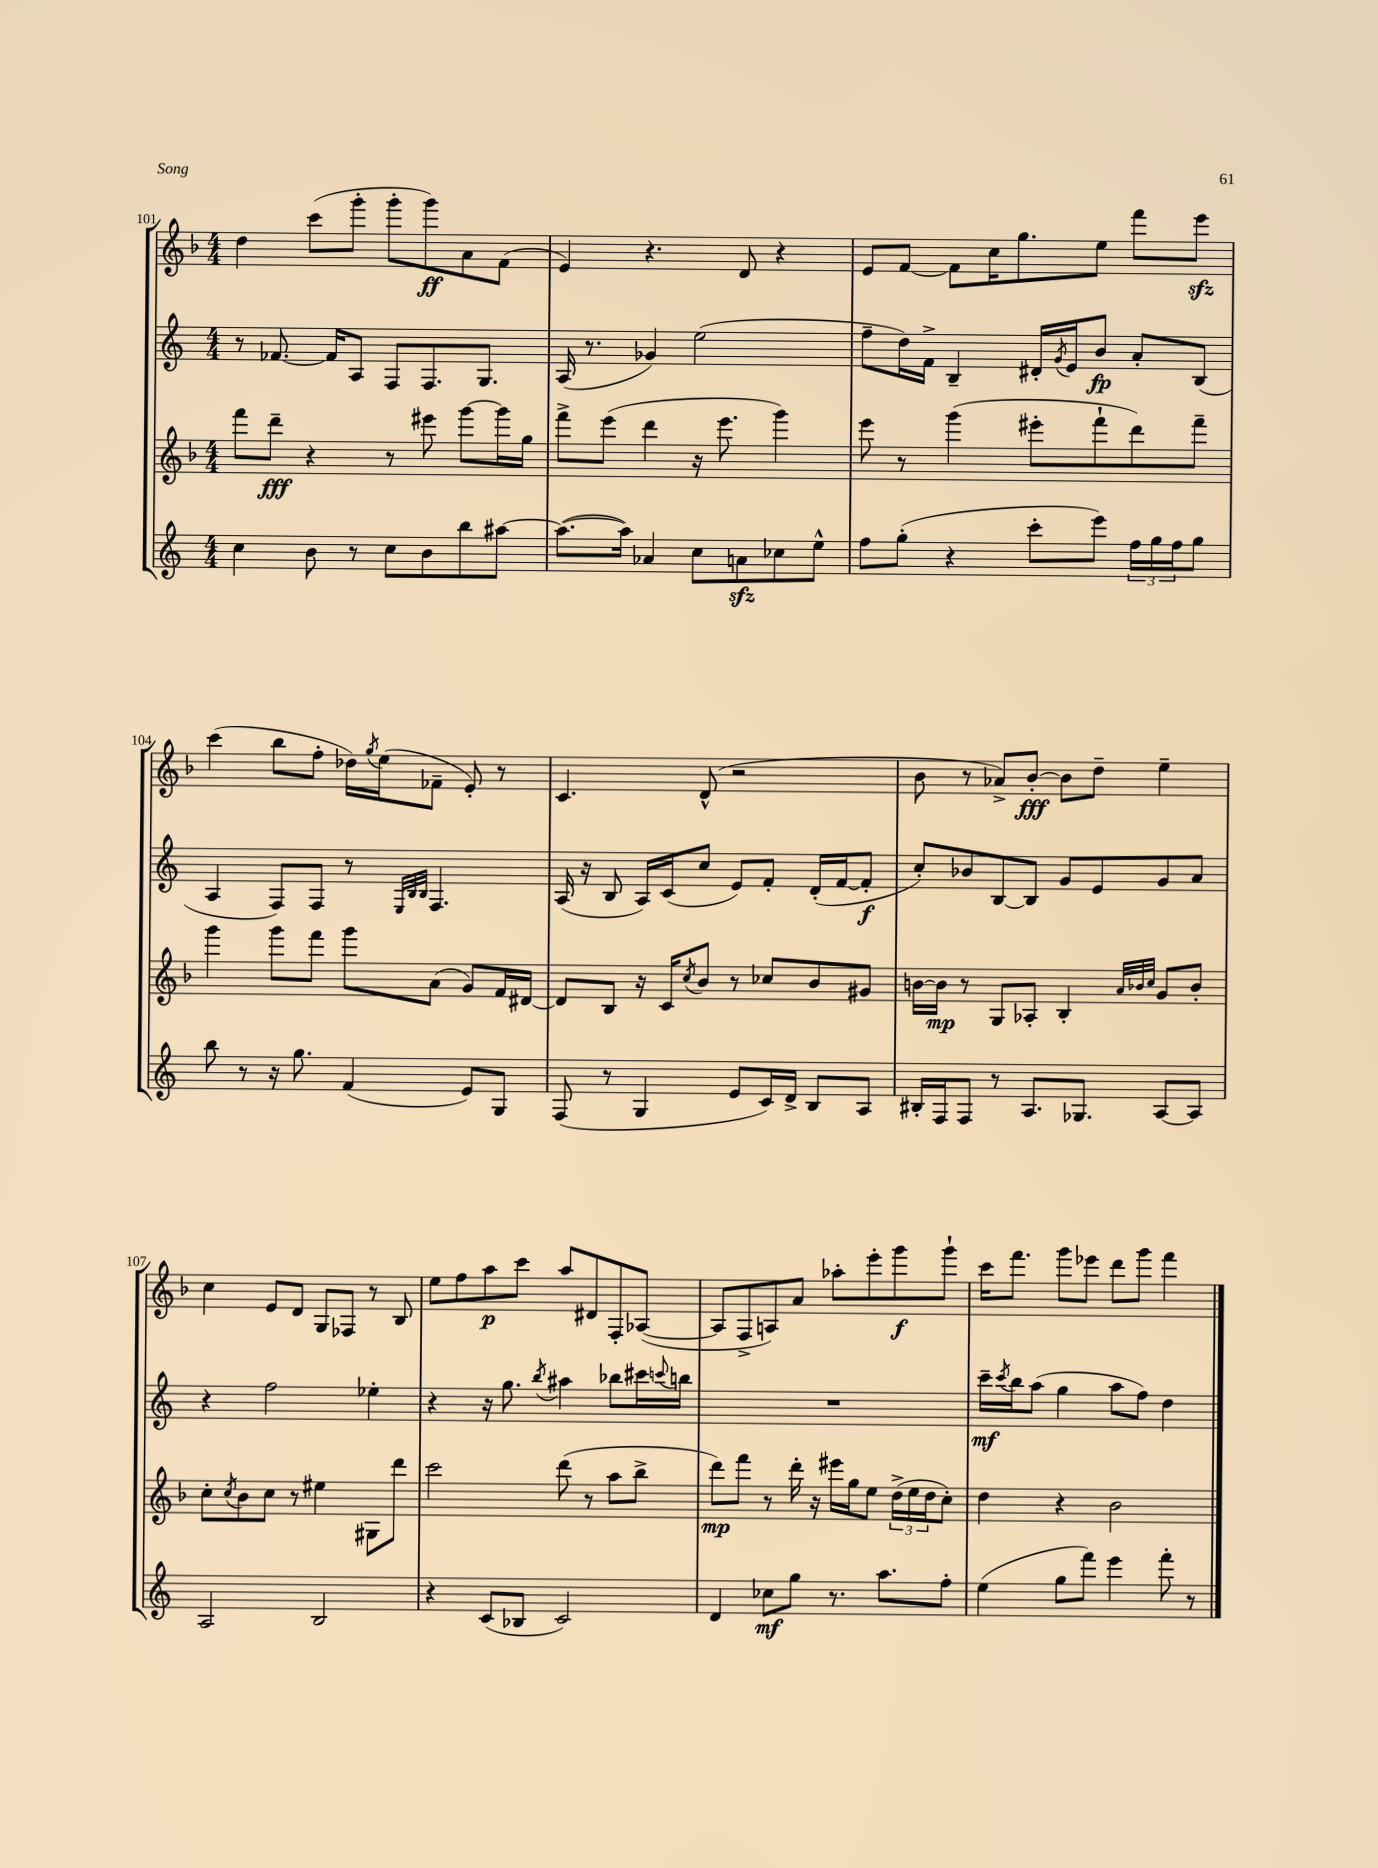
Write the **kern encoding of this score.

**kern	**kern	**kern	**kern
*staff4	*staff3	*staff2	*staff1
*clefG2	*clefG2	*clefG2	*clefG2
*k[]	*k[b-]	*k[]	*k[b-]
*M4/4	*M4/4	*M4/4	*M4/4
4cc\	8fff\L	8r	4dd\
.	8ddd~\J	[8.f-/	.
8b\	4r	.	(8ccc\L
.	.	16f-/]LK	.
8r	.	8A/J	8ggg'\J
8cc\L	8r	8F/L	8ggg'\L
8b\	8eee#\	8.F/	8ggg\)
8bb\	[8ggg\L	.	8a\
.	.	8.G/J	.
[8aa#\J	16ggg\]L	.	(8f\J
.	16gg\JJ	.	.
=	=	=	=
(8.aa#\_L	8fff^\L	(16A/	4e/)
.	.	8.r	.
.	(8eee\J	.	.
16aa#\]Jk)	.	.	.
4a-/	4ddd\	4g-/)	4.r
8cc\L	16r	(2ee\	.
.	8.eee\	.	.
8a\	.	.	8d/
8cc-\	4ggg\)	.	4r
8ee^^\J	.	.	.
=	=	=	=
8ff\L	8eee\	8ff~\L	8e/L
(8gg'\J	8r	16dd\L)	[8f/J
.	.	16f^\JJ	.
4r	(4ggg\	4B~/	8f\]L
.	.	.	16cc\K
.	.	.	8.gg\
8ccc'\L	8eee#'\L	16d#'/LL	.
.	.	8qg/	.
.	.	16e/J	.
8eee\J)	8fff`\	8b/J	8ee\J
24ff\LL	8ddd\)	8a'/L	8fff\L
24gg\	.	.	.
24ff\J	.	.	.
8gg\J	8fff~\J	(8B/J	8eee\J
=	=	=	=
8bb\	4ggg\	4A/	(4ccc\
8r	.	.	.
16r	8ggg\L	8F/L)	8bb-\L
8.gg\	.	.	.
.	8fff\J	8F/J	8ff'\J
(4f/	8ggg\L	8r	16dd-\LL)
.	.	.	8qgg/
.	.	.	(16ee\J
.	.	32qqE/LLL	.
.	.	32qqB/	.
.	.	32qqB/JJJ	.
.	(8a\J	4.F/	8f-~\J
8e/L)	8g/L)	.	8e'/)
8G/J	16f/L	.	8r
.	[16d#/JJ	.	.
=	=	=	=
(8F/	8d#/]L	(16A/	4.c/
.	.	16r	.
8r	8B-/J	8B/	.
4G/	16r	16A/LL)	.
.	16c/LK	(16c/J	.
.	8qcc/	.	.
.	8b-/J	8cc/J	(8d^^/
8e/L	8r	8e/L)	2r
16c/L)	8cc-/L	8f'/J	.
16d^/JJ	.	.	.
8B/L	8b-/	(16d'/LL	.
.	.	[16f/J	.
8A/J	8g#/J	8f'/]J	.
=	=	=	=
16B#'/LL	[16b\LL	8cc'/L)	8b-\
16F/J	16b\]JJ	.	.
8F/J	8r	8b-/	8r
8r	8G/L	[8B/	8a-^/L)
8.A/L	8A-'/J	8B/]J	[8b-'/J
.	4B-'/	8g/L	8b-\]L
8.G-/J	.	.	.
.	.	8e/	8dd~\J
.	32qqa/LLL	.	.
.	32qqb-/	.	.
.	32qqcc/JJJ	.	.
[8A/L	8g/L	8g/	4ee~\
8A/]J	8b-'/J	8a/J	.
=	=	=	=
2A/	8cc'\L	4r	4cc\
.	8qcc/	.	.
.	8b-\	.	.
.	8cc\J	2ff\	8e/L
.	8r	.	8d/J
2B/	4ee#\	.	8G/L
.	.	.	8F-/J
.	8G#\L	4ee-'\	8r
.	8ddd\J	.	8B-/
=	=	=	=
4r	2ccc\	4r	8ee\L
.	.	.	8ff\
(8c/L	.	16r	8aa\
.	.	8.gg\	.
8B-/J	.	.	8ccc\J
.	.	8qbb/	.
2c/)	(8ddd\	4aa#\	8aa/L
.	8r	.	8d#/
.	8aa\L	8bb-\L	8F'/
.	8bb-^\J	16ccc#\L	([8A-/J
.	.	8qqccc/	.
.	.	16bb\JJ	.
=	=	=	=
4d/	8ddd\L)	1r	8A-/]L
.	8fff\J	.	8F^/
8cc-\L	8r	.	8A/)
8gg\J	16ddd'\	.	8a/J
.	16r	.	.
8.r	16eee#\LL	.	8aa-'\L
.	16gg\J	.	.
.	8ee\J	.	8eee'\
8.aa\L	.	.	.
.	(24dd^\LL	.	8ggg\
.	24ee\	.	.
.	24dd\J	.	.
8ff'\J	8cc'\J)	.	8ggg`\J
=	=	=	=
(4ee\	4dd\	16ccc~\LL	16ccc\LK
.	.	8qccc/	.
.	.	16bb\J	8.fff\J
.	.	(8aa\J	.
8gg\L	4r	4gg\	8ggg\L
8fff\J)	.	.	8eee-\J
4eee\	2b-\	8aa\L	8ddd\L
.	.	8ff\J)	8ggg\J
8fff'\	.	4dd\	4fff\
8r	.	.	.
==	==	==	==
*-	*-	*-	*-
